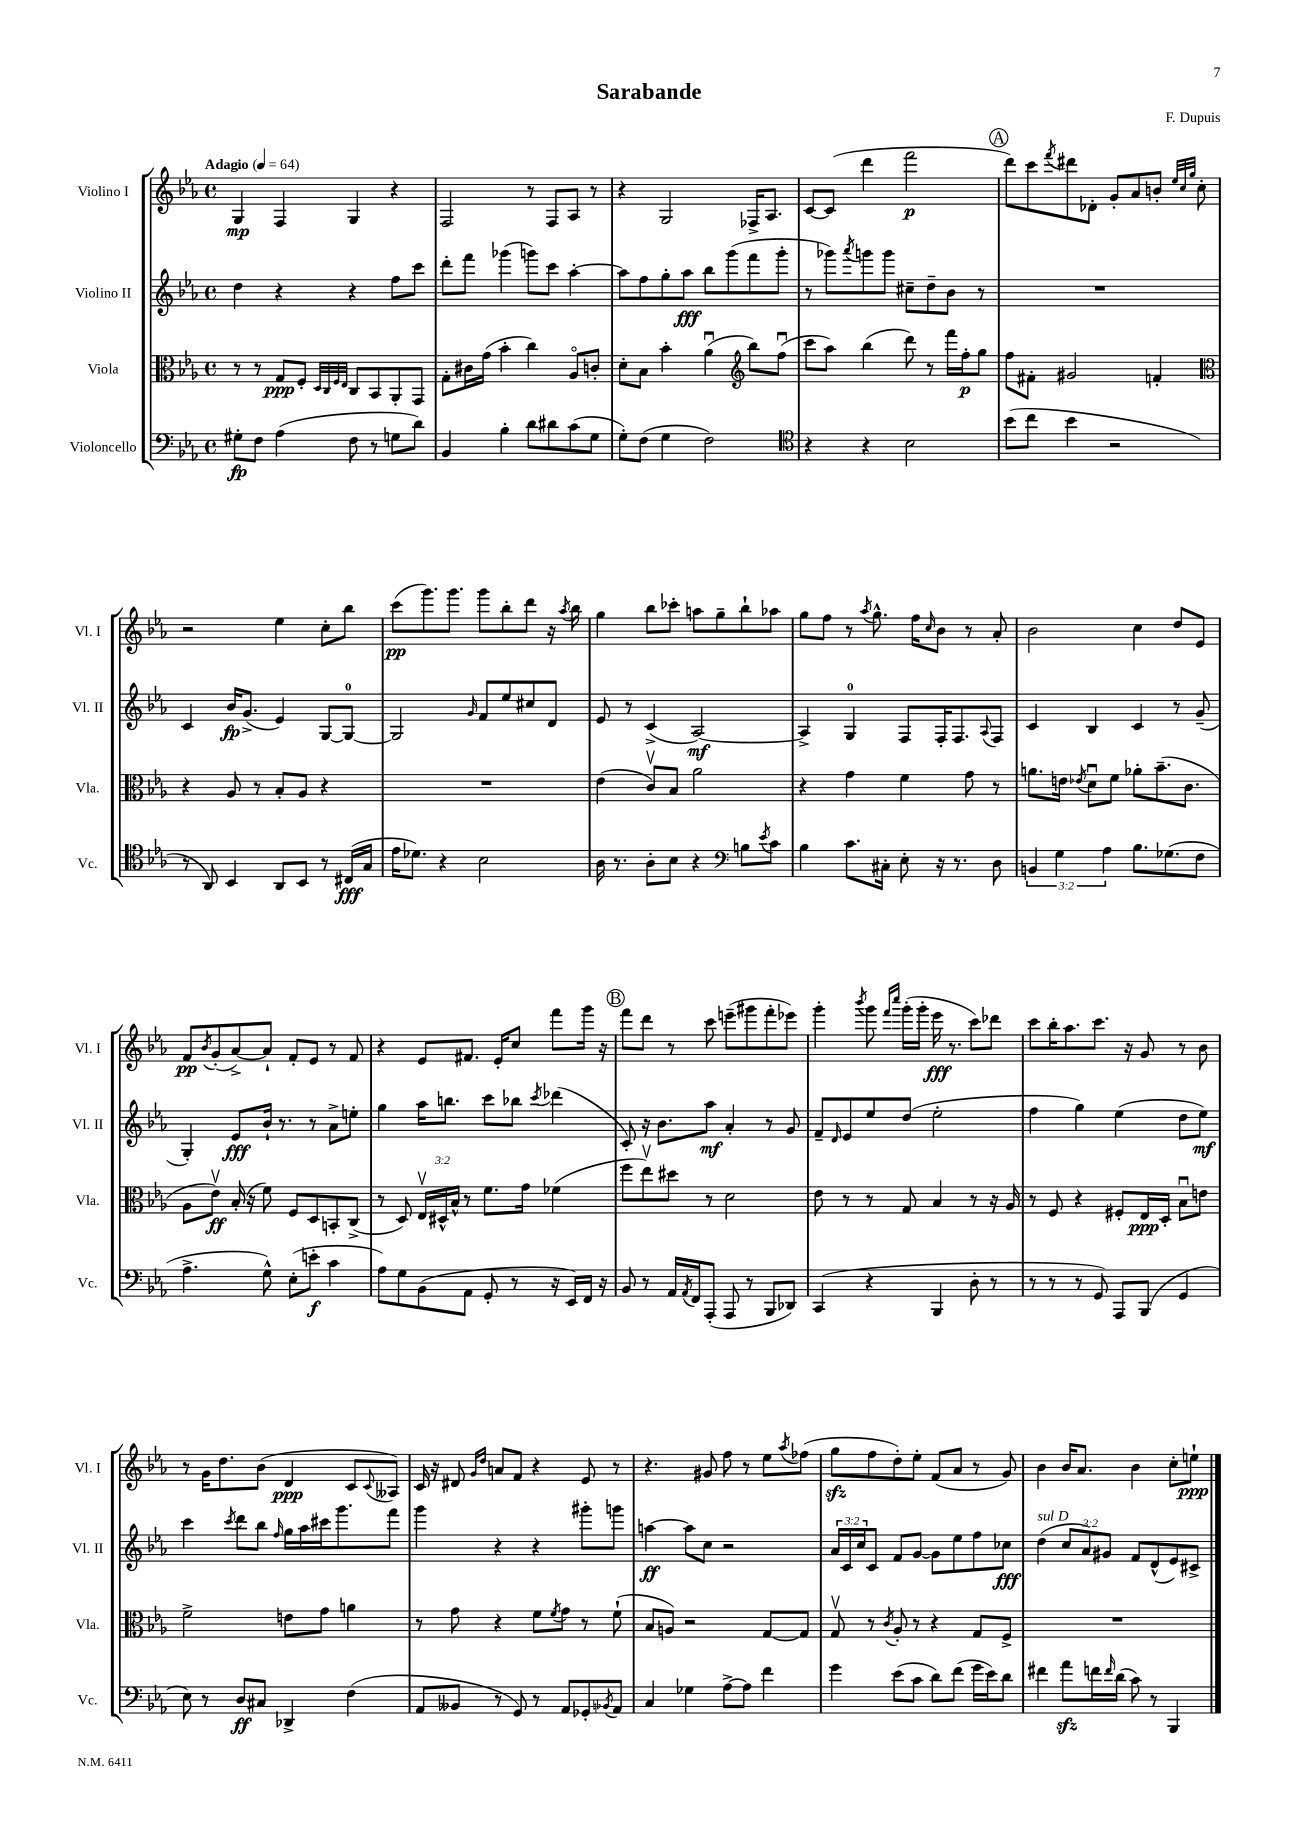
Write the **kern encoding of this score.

**kern	**dynam	**kern	**dynam	**kern	**dynam	**kern	**dynam
*part4	*part4	*part3	*part3	*part2	*part2	*part1	*part1
*staff4	*staff4	*staff3	*staff3	*staff2	*staff2	*staff1	*staff1
*I"Violoncello	*	*I"Viola	*	*I"Violino II	*	*I"Violino I	*
*I'Vc.	*	*I'Vla.	*	*I'Vl. II	*	*I'Vl. I	*
*clefF4	*	*clefC3	*	*clefG2	*	*clefG2	*
*k[b-e-a-]	*	*k[b-e-a-]	*	*k[b-e-a-]	*	*k[b-e-a-]	*
*M4/4	*	*M4/4	*	*M4/4	*	*M4/4	*
*met(c)	*	*met(c)	*	*met(c)	*	*met(c)	*
*MM64	*	*MM64	*	*MM64	*	*MM64	*
=1	=1	=1	=1	=1	=1	=1	=1
!	!	!	!	!	!	!LO:TX:a:B:t=Adagio	!
8G#X'\L	fp	8r	.	4dd\	.	4G/	mp
8F\J	.	8r	.	.	.	.	.
(4A-\	.	8G/L	ppp	4r	.	4F/	.
.	.	8F'/J	.	.	.	.	.
.	.	32qqD/LLL	.	.	.	.	.
.	.	32qqC/	.	.	.	.	.
.	.	32qqF/	.	.	.	.	.
.	.	32qqE-/JJJ	.	.	.	.	.
8F\	.	8C/L	.	4r	.	4G/	.
8r	.	8BB-/	.	.	.	.	.
8Gn\L	.	8AA-'/	.	8ff\L	.	4r	.
8d\J)	.	8GG/J	.	8ccc\J	.	.	.
=2	=2	=2	=2	=2	=2	=2	=2
4BB-/	.	8G'\L	.	8ddd'\L	.	2F/	.
.	.	16c#X\L	.	8fff\J	.	.	.
.	.	(16g\JJ	.	.	.	.	.
4B-'\	.	4b-'\	.	(4ggg-X\	.	.	.
8d\L	.	4cc\)	.	8gggn\L)	.	8r	.
8d#X\	.	.	.	8ccc\J	.	8F/L	.
(8c\	.	8A-/L	.	[4aa-'\	.	8A-/J	.
8G\J	.	8cn'/J	.	.	.	8r	.
=3	=3	=3	=3	=3	=3	=3	=3
8G'\L)	.	8d'\L	.	8aa-\L]	.	4r	.
(8F\J	.	8B-\J	.	8ff\	.	.	.
4G\	.	4b-'\	.	8gg'\	.	2G/	.
.	.	.	.	8aa-\J	fff	.	.
2F\)	.	(4a-u\	.	8bb-\L	.	.	.
.	.	.	.	(8ggg\	.	.	.
*	*	*clefG2	*	*	*	*	*
.	.	8bb-\L)	.	8fff\	.	16F-X^/KL	.
.	.	.	.	.	.	8.A-/J	.
.	.	(8ffu\J	.	8ggg'\J	.	.	.
=4	=4	=4	=4	=4	=4	=4	=4
*clefC4	*	*	*	*	*	*	*
4r	.	8ccc\L	.	8r	.	[8c/L	.
.	.	8aa-\J)	.	8ggg-X\L)	.	(8c/J]	.
.	.	.	.	8qaaa-/	.	.	.
4r	.	(4bb-\	.	8gggn\	.	4ddd\	.
.	.	.	.	8ggg\J	.	.	.
2B-\	.	8ddd\)	.	8cc#X~\L	.	2fff\	p
.	.	8r	.	8dd~\	.	.	.
.	.	16fff\LL	.	8b-\J	.	.	.
.	.	16ff'\J	p	.	.	.	.
.	.	8gg\J	.	8r	.	.	.
!!LO:REH:place=s1:t=A
=5	=5	=5	=5	=5	=5	=5	=5
(8b-\L	.	8ff\L	.	1r	.	8ddd\L)	.
8cc\J	.	8f#X'\J	.	.	.	8ccc\	.
.	.	.	.	.	.	8qfff/	.
4b-\	.	2g#X/	.	.	.	8ddd#X\	.
.	.	.	.	.	.	8d-X'\J	.
2r	.	.	.	.	.	8g'/L	.
.	.	.	.	.	.	8a-/	.
.	.	4fn'/	.	.	.	8bn'/J	.
.	.	.	.	.	.	32qqee-/LLL	.
.	.	.	.	.	.	32qqcc/	.
.	.	.	.	.	.	32qqgg/JJJ	.
.	.	.	.	.	.	8cc'\	.
!!LO:LB:g=z
=6	=6	=6	=6	=6	=6	=6	=6
*	*	*clefC3	*	*	*	*	*
8r	.	4r	.	4c/	.	2r	.
8AA-/)	.	.	.	.	.	.	.
4BB-/	.	8A-/	.	16b-/KL	fp	.	.
.	.	.	.	(8.g^/J	.	.	.
.	.	8r	.	.	.	.	.
8AA-/L	.	8B-'/L	.	4e-/)	.	4ee-\	.
8BB-/J	.	8A-/J	.	.	.	.	.
8r	.	4r	.	[8G/L	.	8cc'\L	.
(16C#X/LL	fff	.	.	8G/J_	.	8bb-\J	.
16G/JJ	.	.	.	.	.	.	.
=7	=7	=7	=7	=7	=7	=7	=7
16e-\KL	.	1r	.	2G/]	.	(8ccc\L	pp
8.d-X\J)	.	.	.	.	.	.	.
.	.	.	.	.	.	8.ggg\)	.
4r	.	.	.	.	.	.	.
.	.	.	.	.	.	8.ggg\J	.
.	.	.	.	16qqg/	.	.	.
2B-\	.	.	.	8f/L	.	8ggg\L	.
.	.	.	.	8ee-/	.	8bb-'\	.
.	.	.	.	8cc#X/	.	8ddd\J	.
.	.	.	.	8d/J	.	16r	.
.	.	.	.	.	.	8qaa-/	.
.	.	.	.	.	.	16bb-\	.
=8	=8	=8	=8	=8	=8	=8	=8
16A-\	.	(4e-\	.	8e-/	.	4gg\	.
8.r	.	.	.	.	.	.	.
.	.	.	.	8r	.	.	.
8A-'\L	.	8cv/L)	.	(4c^/	.	8bb-\L	.
8B-\J	.	8B-/J	.	.	.	8ccc-X'\J	.
4r	.	2a-\	.	[2A-/)	mf	8aan\L	.
.	.	.	.	.	.	8gg~\	.
*clefF4	*	*	*	*	*	*	*
8Bn\L	.	.	.	.	.	8bb-`\	.
8qe-/	.	.	.	.	.	.	.
8c\J	.	.	.	.	.	8aa-X\J	.
=9	=9	=9	=9	=9	=9	=9	=9
4B-\	.	4r	.	4A-^/]	.	8gg\L	.
.	.	.	.	.	.	8ff\J	.
8.c\L	.	4g\	.	4G/	.	8r	.
.	.	.	.	.	.	8qaa-/	.
.	.	.	.	.	.	8.gg^^\	.
16C#X'\Jk	.	.	.	.	.	.	.
8E-'\	.	4f\	.	8F/L	.	.	.
.	.	.	.	.	.	16ff\KL	.
.	.	.	.	.	.	16qqcc/	.
16r	.	.	.	16F'/K	.	8b-\J	.
8.r	.	.	.	8.F/	.	.	.
.	.	8g\	.	.	.	8r	.
.	.	.	.	8qqA-/	.	.	.
8D\	.	8r	.	8F/J	.	8a-'/	.
=10	=10	=10	=10	=10	=10	=10	=10
6BBn/	.	8.an\L	.	4c/	.	2b-\	.
6G\	.	.	.	.	.	.	.
.	.	16en\Jk	.	.	.	.	.
.	.	8qe-X/	.	.	.	.	.
.	.	8du\L	.	4B-/	.	.	.
6A-\	.	.	.	.	.	.	.
.	.	8f\J	.	.	.	.	.
8.B-\L	.	8a-X'\L	.	4c/	.	4cc\	.
.	.	(8.b-~\	.	.	.	.	.
(8.G-X\	.	.	.	.	.	.	.
.	.	.	.	8r	.	8dd/L	.
.	.	8.c\J	.	.	.	.	.
8F\J	.	.	.	(8g~/	.	8e-/J	.
!!LO:LB:g=z
=11	=11	=11	=11	=11	=11	=11	=11
4.A-^\	.	8A-\L	.	4G'/)	.	8f/L	pp
.	.	.	.	.	.	8qb-/	.
.	.	8e-v\J)	ff	.	.	(8g'/	.
.	.	(16B-'/	.	8e-/L	fff	[8a-^/)	.
.	.	16r	.	.	.	.	.
8G^^\)	.	8f\)	.	16b-`/Jk	.	8a-`/J]	.
.	.	.	.	8.r	.	.	.
(8E-'\L	.	8F/L	.	.	.	8f'/L	.
8en'\J	f	8D/	.	8r	.	8e-/J	.
4c\	.	8BBn'/	.	8a-^\L	.	8r	.
.	.	(8C^/J	.	8een'\J	.	8f/	.
=12	=12	=12	=12	=12	=12	=12	=12
8A-\L)	.	8r	.	4gg\	.	4r	.
8G\	.	8D/)	.	.	.	.	.
(8BB-\	.	24E-v/LL	.	16aa-\KL	.	8e-/L	.
.	.	24D#X^^/	.	.	.	.	.
.	.	.	.	8.bbn\J	.	.	.
.	.	24B-^^/JJ	.	.	.	.	.
8AA-\J	.	8r	.	.	.	8.f#X/J	.
8GG'/	.	8.f\L	.	8ccc\L	.	.	.
.	.	.	.	.	.	16e-'/KL	.
8r	.	.	.	8bb-X\J	.	8cc/J	.
.	.	16g\Jk	.	.	.	.	.
.	.	.	.	8qccc/	.	.	.
16r	.	(4f-X\	.	(4ddd-X\	.	8fff\L	.
16EE-/LL)	.	.	.	.	.	.	.
16FF/JJ	.	.	.	.	.	16ggg\Jk	.
16r	.	.	.	.	.	16r	.
!!LO:REH:place=s1:t=B
=13	=13	=13	=13	=13	=13	=13	=13
8BB-/	.	8ff\L	.	8c'/)	.	8fff\L	.
8r	.	8ee-v\)	.	16r	.	8ddd\J	.
.	.	.	.	8.b-\L	.	.	.
16AA-/LL	.	8dd#X\J	.	.	.	8r	.
8qAA-/	.	.	.	.	.	.	.
16FF/J	.	.	.	.	.	.	.
(8AAA-'/J	.	8r	.	8aa-\J	mf	8ccc\	.
8AAA-/	.	2d\	.	4a-'/	.	(8eeen~\L	.
8r	.	.	.	.	.	8ggg#X\	.
8BBB-/L	.	.	.	8r	.	8fff'\	.
8DD-X/J)	.	.	.	8g/	.	8eee-X\J)	.
=14	=14	=14	=14	=14	=14	=14	=14
(4CC/	.	8e-\	.	8f~/L	.	4ggg'\	.
.	.	.	.	16qqd/	.	.	.
.	.	8r	.	8e-/	.	.	.
.	.	.	.	.	.	8qbbb-/	.
4r	.	8r	.	8ee-/	.	8ggg\	.
.	.	.	.	.	.	16qqfff/LL	.
.	.	.	.	.	.	16qqcccc/JJ	.
.	.	8G/	.	(8dd/J	.	(16ggg'\LL	.
.	.	.	.	.	.	16ggg'\JJ	.
4BBB-/	.	4B-/	.	2ee-'\	.	16eee-\	fff
.	.	.	.	.	.	8.r	.
8D'\	.	8r	.	.	.	8ccc\L)	.
8r	.	16r	.	.	.	8ddd-X\J	.
.	.	16A-/	.	.	.	.	.
=15	=15	=15	=15	=15	=15	=15	=15
8r	.	8r	.	4ff\	.	8ccc\L	.
8r	.	8F/	.	.	.	16bb-'\K	.
.	.	.	.	.	.	8.aa-\	.
8r	.	4r	.	4gg\)	.	.	.
8GG/)	.	.	.	.	.	8.ccc\J	.
8AAA-/L	.	8F#X'/L	.	(4ee-\	.	.	.
.	.	.	.	.	.	16r	.
(8BBB-/J	.	16E-/L	ppp	.	.	8g/	.
.	.	16D'/JJ	.	.	.	.	.
4GG/	.	8B-u\L	.	8dd\L	.	8r	.
.	.	8en\J	.	8ee-\J)	mf	8b-\	.
!!LO:LB:g=z
=16	=16	=16	=16	=16	=16	=16	=16
8E-\)	.	2f^\	.	4ccc\	.	8r	.
8r	.	.	.	.	.	16g\KL	.
.	.	.	.	.	.	8.dd\	.
.	.	.	.	8qccc/	.	.	.
8D/L	ff	.	.	8ddd\L	.	.	.
8C#X/J	.	.	.	8bb-\J	.	(8b-\J	.
.	.	.	.	16qqff/	.	.	.
4DD-X^/	.	8en\L	.	16gg\LL	.	4d/	ppp
.	.	.	.	16aa-\	.	.	.
.	.	8g\J	.	16ccc#X\J	.	.	.
.	.	.	.	8.ggg\	.	.	.
(4F\	.	4an\	.	.	.	8c/L	.
.	.	.	.	.	.	8qqc/	.
.	.	.	.	8fff\J	.	8A--X/J)	.
=17	=17	=17	=17	=17	=17	=17	=17
8AA-/L	.	8r	.	4ggg\	.	16c/	.
.	.	.	.	.	.	16r	.
8BB--X/J	.	8g\	.	.	.	8d#X/	.
.	.	.	.	.	.	16qqg/LL	.
.	.	.	.	.	.	16qqdd/JJ	.
8r	.	4r	.	4r	.	8an/L	.
8GG/)	.	.	.	.	.	8f/J	.
8r	.	8f\L	.	4r	.	4r	.
.	.	8qf/	.	.	.	.	.
8AA-/L	.	8g\J	.	.	.	.	.
8GG-X'/	.	8r	.	8ggg#X'\L	.	8e-/	.
8qBB-X/	.	.	.	.	.	.	.
8AA-/J	.	(8f`\	.	8gggn\J	.	8r	.
=18	=18	=18	=18	=18	=18	=18	=18
4C/	.	8B-/L	.	[4aan\	ff	4.r	.
.	.	8An/J)	.	.	.	.	.
4G-X\	.	2r	.	8aa\L]	.	.	.
.	.	.	.	8cc\J	.	8g#X/	.
[8A-^\L	.	.	.	2r	.	8ff\	.
8A-\J]	.	.	.	.	.	8r	.
4f\	.	[8G/L	.	.	.	8ee-\L	.
.	.	.	.	.	.	8qaa-/	.
.	.	8G/J]	.	.	.	(8ff-X\J	.
=19	=19	=19	=19	=19	=19	=19	=19
4g\	.	8Gv/	.	24a-/LL	.	8ggzz\L	.
.	.	.	.	24c/	.	.	.
.	.	.	.	24cc/J	.	.	.
.	.	8r	.	8c/J	.	8ff\	.
.	.	8qc/	.	.	.	.	.
(8e-\L	.	8A-'/	.	8f/L	.	8dd'\)	.
8c\J	.	8r	.	[8g/J	.	8ee-'\J	.
8d\L)	.	4r	.	8g\L]	.	(8f/L	.
(8f\J	.	.	.	8ee-\	.	8a-/J	.
16g\LL	.	8G/L	.	8ff\	.	8r	.
16e-\J)	.	.	.	.	.	.	.
8d\J	.	8F^/J	.	8cc-X\J	fff	8g/)	.
=20	=20	=20	=20	=20	=20	=20	=20
!	!	!	!	!LO:TX:a:i:t=sul D	!	!	!
4f#X\	.	1r	.	(4dd\	.	4b-\	.
8a-zz\L	.	.	.	12cc/L	.	16b-/KL	.
.	.	.	.	.	.	8.a-/J	.
.	.	.	.	12a-/)	.	.	.
16fn\L	.	.	.	.	.	.	.
.	.	.	.	12g#X/J	.	.	.
16qqf/	.	.	.	.	.	.	.
(16d\JJ	.	.	.	.	.	.	.
8c\)	.	.	.	8f/L	.	4b-\	.
8r	.	.	.	(8d^^/	.	.	.
4BBB-/	.	.	.	8e-/)	.	8cc'\L	.
.	.	.	.	8c#X^/J	.	8een`\J	ppp
==	==	==	==	==	==	==	==
*-	*-	*-	*-	*-	*-	*-	*-
